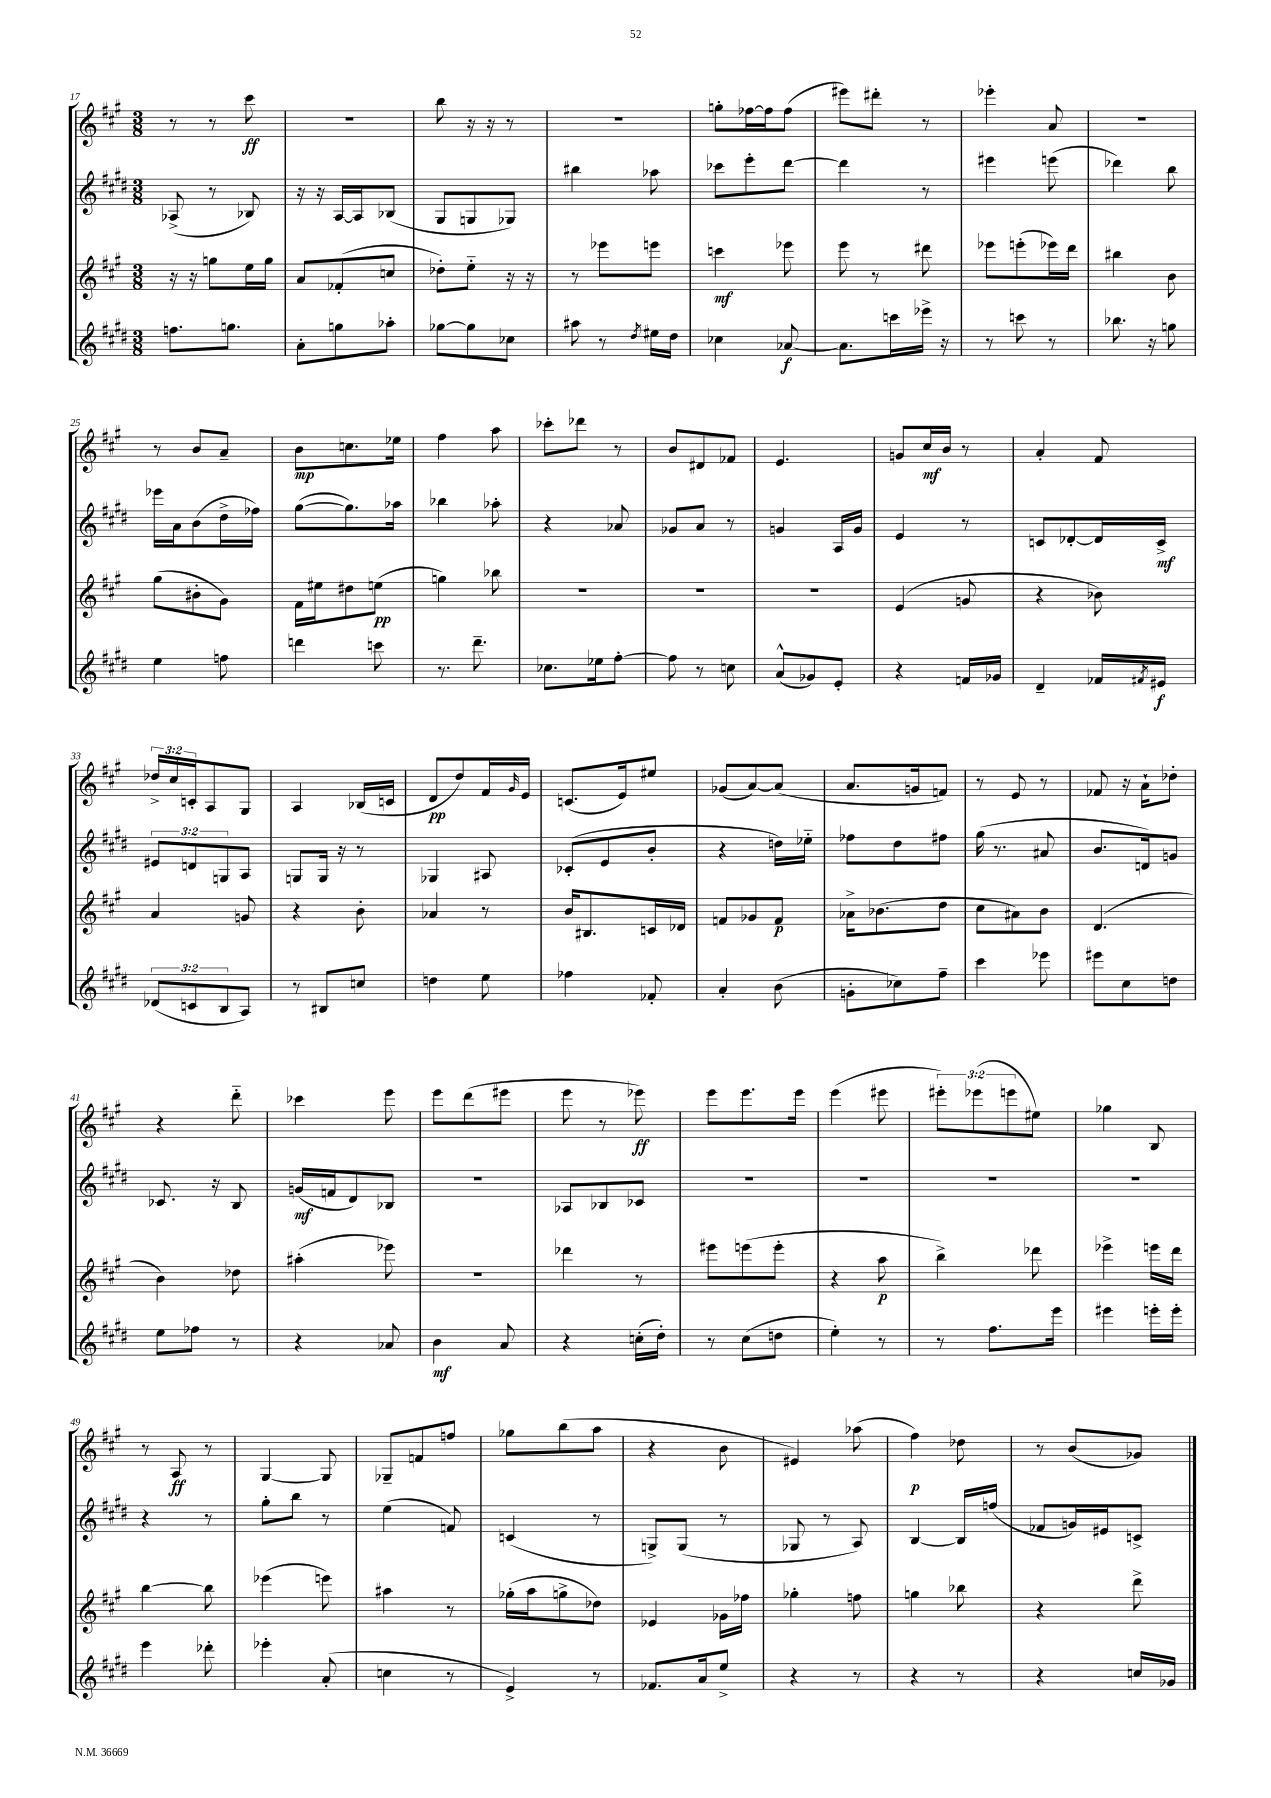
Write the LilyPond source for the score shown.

<<
\new StaffGroup <<
\new Staff = "s0" {
    \clef treble \key a \major \numericTimeSignature \time 3/8 \override Staff.TupletNumber.text = #tuplet-number::calc-fraction-text
    r8 r8 cis'''8\ff |
    R4. |
    b''8 r16 r16 r8 |
    R4. |
    g''8-. fes''16~ fes''16 fes''8( |
    eis'''8) dis'''8-. r8 |
    ees'''4-. a'8 |
    R4. |
    r8 b'8 a'8-- |
    b'8\mp c''8. ees''16 |
    fis''4 a''8 |
    ces'''8-. des'''8 r8 |
    b'8 dis'8 fes'8 |
    e'4. |
    g'8 cis''16\mf b'16 r8 |
    a'4-. fis'8 |
    \tuplet 3/2 { des''16-> cis''16 c'16-. } a8 gis8 |
    a4 bes16( c'16 |
    d'8\pp d''8) fis'16 \grace { gis'16 } e'16 |
    c'8.( e'16) eis''8 |
    ges'8( a'8~) a'8( |
    a'8. g'16 f'8) |
    r8 e'8 r8 |
    fes'8 r16 a'16-! des''8-. |
    r4 d'''8-_ |
    ces'''4 e'''8 |
    e'''8 d'''8( eis'''8 |
    e'''8 r8 ees'''8\ff) |
    e'''8 e'''8. e'''16 |
    e'''4( eis'''8 |
    \tuplet 3/2 { eis'''8-.) ees'''8( e'''8 } eis''8) |
    ges''4 b8 |
    r8 a8\ff r8 |
    gis4~ gis8 |
    ges8-- f'8 f''8 |
    ges''8 b''8( a''8 |
    r4 b'8 |
    eis'4) aes''8( |
    fis''4\p) des''8 |
    r8 b'8( ges'8) \bar "|." |
}
\new Staff = "s1" {
    \clef treble \key e \major \numericTimeSignature \time 3/8 \override Staff.TupletNumber.text = #tuplet-number::calc-fraction-text
    aes8->( r8 bes8) |
    r16 r16 a16~ a16 bes8( |
    gis8 g8 ges8) |
    bis''4 aes''8 |
    ces'''8 e'''8-. dis'''8~ |
    dis'''4 r8 |
    eis'''4 e'''8( |
    des'''4) b''8 |
    ees'''16 a'16 b'8( dis''16-> fes''16) |
    gis''8~( gis''8.) aes''16 |
    bes''4 aes''8-. |
    r4 aes'8 |
    ges'8 a'8 r8 |
    g'4 a16 g'16 |
    e'4 r8 |
    c'8 des'8~-. des'16 c'16->\mf |
    \tuplet 3/2 { eis'8 d'8 g8 } a8 |
    g8 g16 r16 r8 |
    ges4 ais8 |
    ces'8-.( e'8 b'8-. |
    r4 d''16) ees''16-_ |
    fes''8 dis''8 fis''8 |
    gis''16( r8. ais'8 |
    b'8. d'16) g'8 |
    ces'8. r16 b8 |
    g'16\mf( f'16 dis'8) bes8 |
    R4. |
    aes8 bes8 ces'8 |
    R4. |
    R4. |
    R4. |
    R4. |
    r4 r8 |
    gis''8-. b''8 r8 |
    e''4( f'8) |
    c'4( r8 |
    g8->) g8( r8 |
    ges8 r8 a8) |
    b4~ b16 f''16( |
    fes'8 g'16) eis'16 c'8-> \bar "|." |
}
\new Staff = "s2" {
    \clef treble \key a \major \numericTimeSignature \time 3/8
    r16 r16 g''8 e''16 g''16 |
    a'8 fes'8-.( c''8 |
    des''8-.) e''8-_ r16 r16 |
    r8 ees'''8 e'''8 |
    c'''4\mf ees'''8 |
    e'''8 r8 dis'''8 |
    ees'''8 e'''8-.( ees'''16) d'''16 |
    bis''4 b'8 |
    gis''8( bis'8-. gis'8) |
    fis'16 eis''16 dis''8 e''8\pp( |
    g''4) bes''8 |
    R4. |
    R4. |
    R4. |
    e'4( g'8 |
    r4 bes'8) |
    a'4 g'8 |
    r4 b'8-. |
    aes'4 r8 |
    b'16 bis8. c'16 des'16 |
    f'8 ges'8 f'8\p |
    aes'16-> bes'8.( d''8 |
    cis''8 ais'8) b'8 |
    d'4.( |
    b'4) des''8 |
    ais''4-.( ees'''8) |
    r4. |
    des'''4 r8 |
    eis'''8 e'''8( e'''8-. |
    r4 a''8\p |
    b''4->) des'''8 |
    ees'''4-> e'''16 d'''16 |
    b''4~ b''8 |
    ees'''4( e'''8) |
    ais''4 r8 |
    ges''16-.( a''16 g''8-> des''8) |
    ees'4 ges'16 fes''16 |
    ges''4-. f''8 |
    g''4 bes''8 |
    r4 d'''8-> \bar "|." |
}
\new Staff = "s3" {
    \clef treble \key e \major \numericTimeSignature \time 3/8 \override Staff.TupletNumber.text = #tuplet-number::calc-fraction-text
    f''8. g''8. |
    a'8-. g''8 aes''8-. |
    ges''8~ ges''8 ces''8 |
    ais''8 r8 \acciaccatura { dis''8 } eis''16 dis''16 |
    ces''4 aes'8~\f |
    aes'8. c'''16 ees'''16-> r16 |
    r8 c'''8 r8 |
    bes''8. r16 g''8 |
    e''4 f''8 |
    d'''4 c'''8 |
    r8. dis'''8.-- |
    ces''8. ees''16 fis''8~-. |
    fis''8 r8 c''8 |
    a'8-^( ges'8) e'8-. |
    r4 f'16 ges'16 |
    dis'4-- fes'16 \acciaccatura { fis'8 } eis'16\f |
    \tuplet 3/2 { des'8( c'8 b8 } a8) |
    r8 bis8 c''8 |
    d''4 e''8 |
    fes''4 fes'8-. |
    a'4-. b'8( |
    g'8-. ces''8) fis''8-- |
    cis'''4 ees'''8 |
    eis'''8 cis''8 d''8 |
    e''8 fes''8 r8 |
    r4 aes'8 |
    b'4\mf a'8 |
    r4 c''16-.( dis''16-.) |
    r8 cis''8( d''8 |
    e''4-.) r8 |
    r8 fis''8. e'''16 |
    eis'''4 e'''16-. e'''16-. |
    e'''4 des'''8-. |
    ees'''4-. a'8-.( |
    c''4 r8 |
    e'4->) r8 |
    fes'8. a'16 e''8-> |
    r4 r8 |
    r4 r8 |
    r4 c''16 ges'16 \bar "|." |
}
>>
>>
\layout { \context { \Score currentBarNumber = #17 } }
